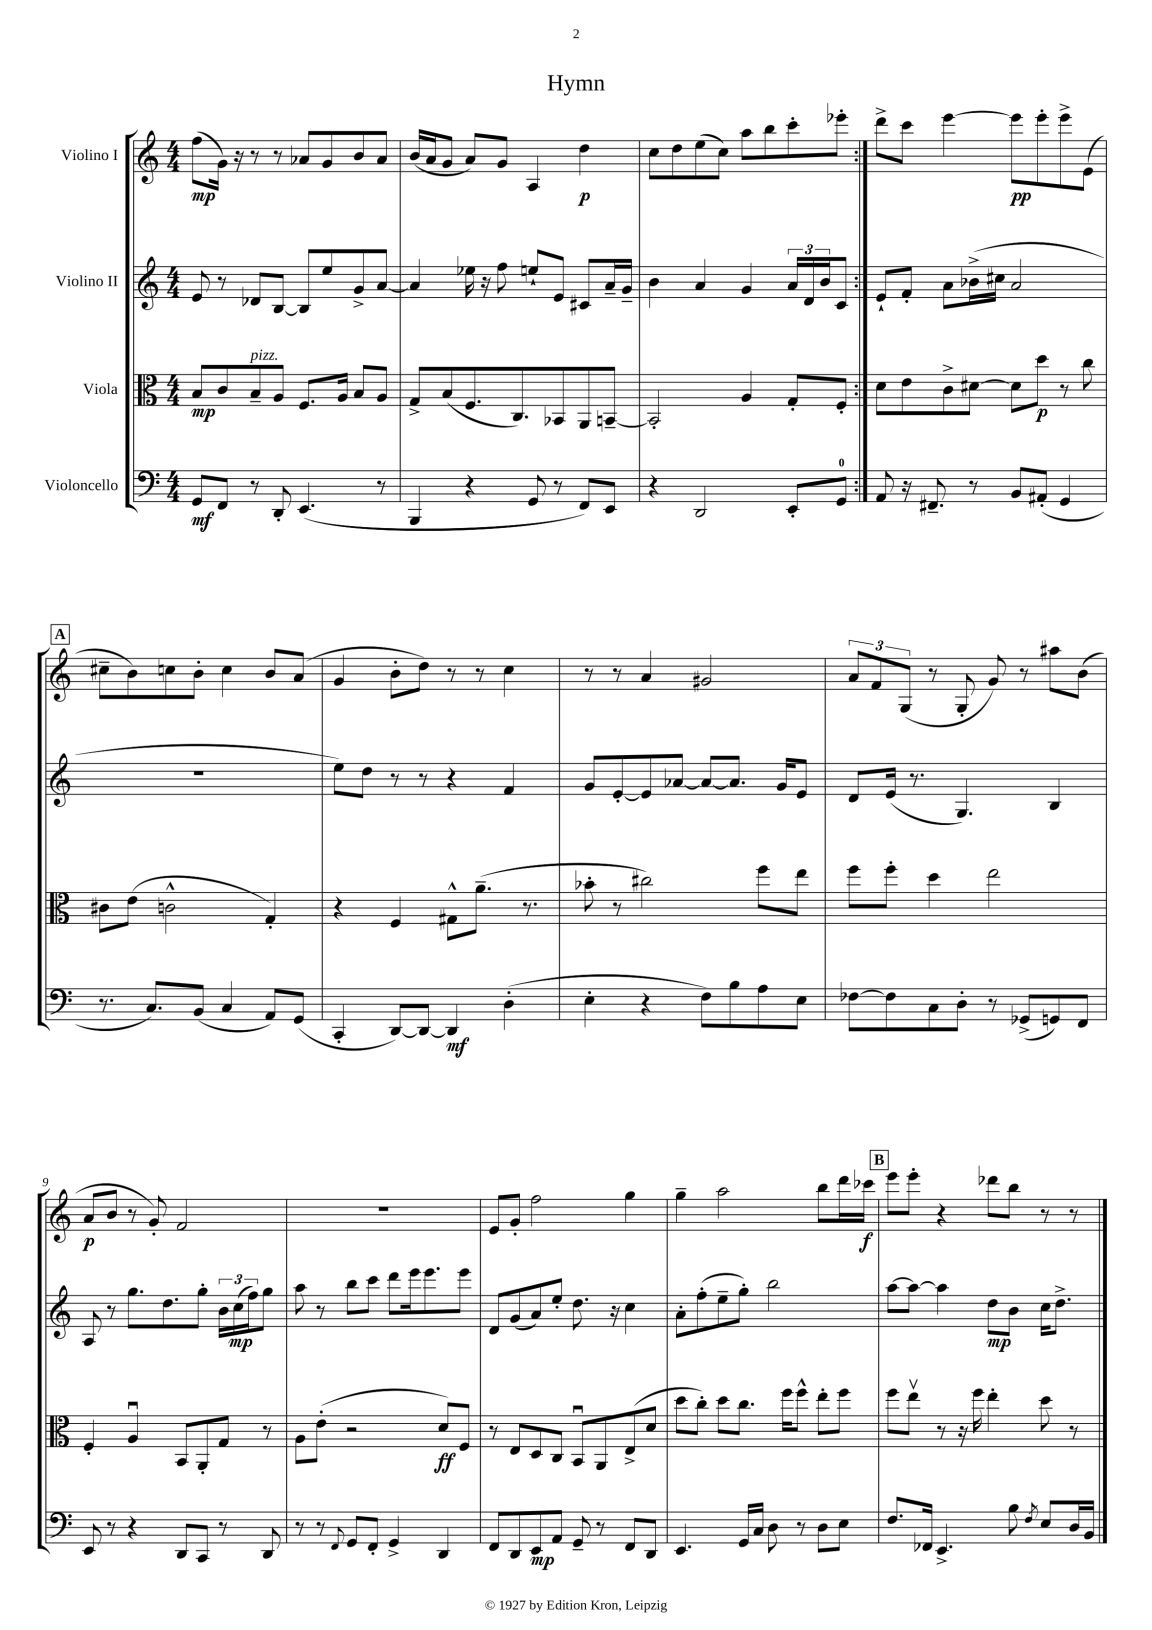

**kern	**kern	**kern	**kern
*staff4	*staff3	*staff2	*staff1
*clefF4	*clefC3	*clefG2	*clefG2
*k[]	*k[]	*k[]	*k[]
*M4/4	*M4/4	*M4/4	*M4/4
8GG	8B	8e	(8ff
8FF	8c	8r	16g)
.	.	.	16r
8r	8B~	8d-	8r
8DD'	8A	[8B	8r
(4.EE	8.F	8B]	8a-
.	.	8ee	8g
.	16A	.	.
.	8B	8g^	8b
8r	8A	[8a	8a-
=	=	=	=
4BBB	8G^	4a]	(16b
.	.	.	16a
.	(8B	.	8g
4r	8.F	16ee-	8a)
.	.	16r	.
.	.	8ff	8g
.	8.C)	.	.
8GG	.	8ee`	4A
8r	8BB-	8e	.
8FF)	8AA	8c#	4dd
8EE	[8BB~	16a~	.
.	.	16g~	.
=	=	=	=
4r	2BB']	4b	8cc
.	.	.	8dd
2DD	.	4a	(8ee
.	.	.	8cc)
.	4A	4g	8aa
.	.	.	8bb
8EE'	8G'	24a	8ccc'
.	.	24d	.
.	.	24b	.
8GG	8F'	8c	8eee-'
=:|!	=:|!	=:|!	=:|!
8AA	8d	8e`	8ddd^
16r	8e	8f'	8ccc
8.FF#~	.	.	.
.	8c^	8a	[4eee
8r	[8d#	(16b-^	.
.	.	16cc#	.
8BB	8d#]	2a	8eee]
(8AA#'	8dd	.	8eee'
4GG	8r	.	8eee^
.	8cc	.	(8e
=	=	=	=
8.r	8c#	1r	8cc#~
.	(8e	.	8b)
8.C)	.	.	.
.	2c^^	.	8cc
(8BB	.	.	8b'
4C	.	.	4cc
8AA)	4G')	.	8b
(8GG	.	.	(8a
=	=	=	=
4CC'	4r	8ee)	4g
.	.	8dd	.
[8DD)	4F	8r	8b'
8DD_	.	8r	8dd)
4DD]	8G#^^	4r	8r
.	(8.a~	.	8r
(4D'	.	4f	4cc
.	8.r	.	.
=	=	=	=
4E'	8b-'	8g	8r
.	8r	[8e'	8r
4r	2cc#)	8e]	4a
.	.	[8a-	.
8F)	.	8a-_	2g#
8B	.	8.a-]	.
8A	8ff	.	.
.	.	16g	.
8E	8ee	8e	.
=	=	=	=
[8F-	8ff	8d	12a
.	.	.	12f
8F-]	8ff'	(16e	.
.	.	.	(12G
.	.	8.r	.
8C	4dd	.	8r
8D'	.	4.G)	8G'
8r	2ee	.	8g)
(8GG-^	.	.	8r
8GG)	.	4B	8aa#
8FF	.	.	(8b
=	=	=	=
8EE	4F'	8A	8a
8r	.	8r	8b
4r	4Au	8.gg	8r
.	.	.	8g')
.	.	8.dd	.
8DD	8BB	.	2f
8CC	8AA'	8gg'	.
8r	8G	24b	.
.	.	(24cc	.
.	.	24ff)	.
8DD	8r	8gg	.
=	=	=	=
8r	8A	8aa	1r
8r	(8e'	8r	.
8qqFF	.	.	.
8GG	2r	8bb	.
8FF'	.	8ccc	.
4GG^	.	8ddd	.
.	.	16eee	.
.	.	8.eee	.
4DD	8d)	.	.
.	8F	8eee	.
=	=	=	=
8FF	8r	8d	8e
8DD	8E	(8g	8g'
8EE	8D	8a)	2ff
8AA	8C	8ee'	.
8GG~	8BBu	8.dd	.
8r	8AA	.	.
.	.	16r	.
8FF	(8E^	4cc	4gg
8DD	8d	.	.
=	=	=	=
4.EE	8dd	8a'	4gg~
.	8cc')	(8ff'	.
.	8dd	8ee~	2aa
16GG	8.cc	8gg')	.
16C	.	.	.
8D	.	2bb	.
.	16ff	.	.
8r	8ff^^	.	.
8D	8ee'	.	8bb
8E	8ff	.	16ddd
.	.	.	16ccc-
=	=	=	=
8.F	8ff	[8aa	8eee
.	8eev	8aa_	8eee'
16FF-	.	.	.
4.EE^	8r	4aa]	4r
.	16r	.	.
.	16ff	.	.
.	4ee'	8dd	8ddd-
8B	.	8b	8bb
8qF	.	.	.
8E	8dd	16cc	8r
.	.	8.dd^	.
16D	8r	.	8r
16BB	.	.	.
==	==	==	==
*-	*-	*-	*-
